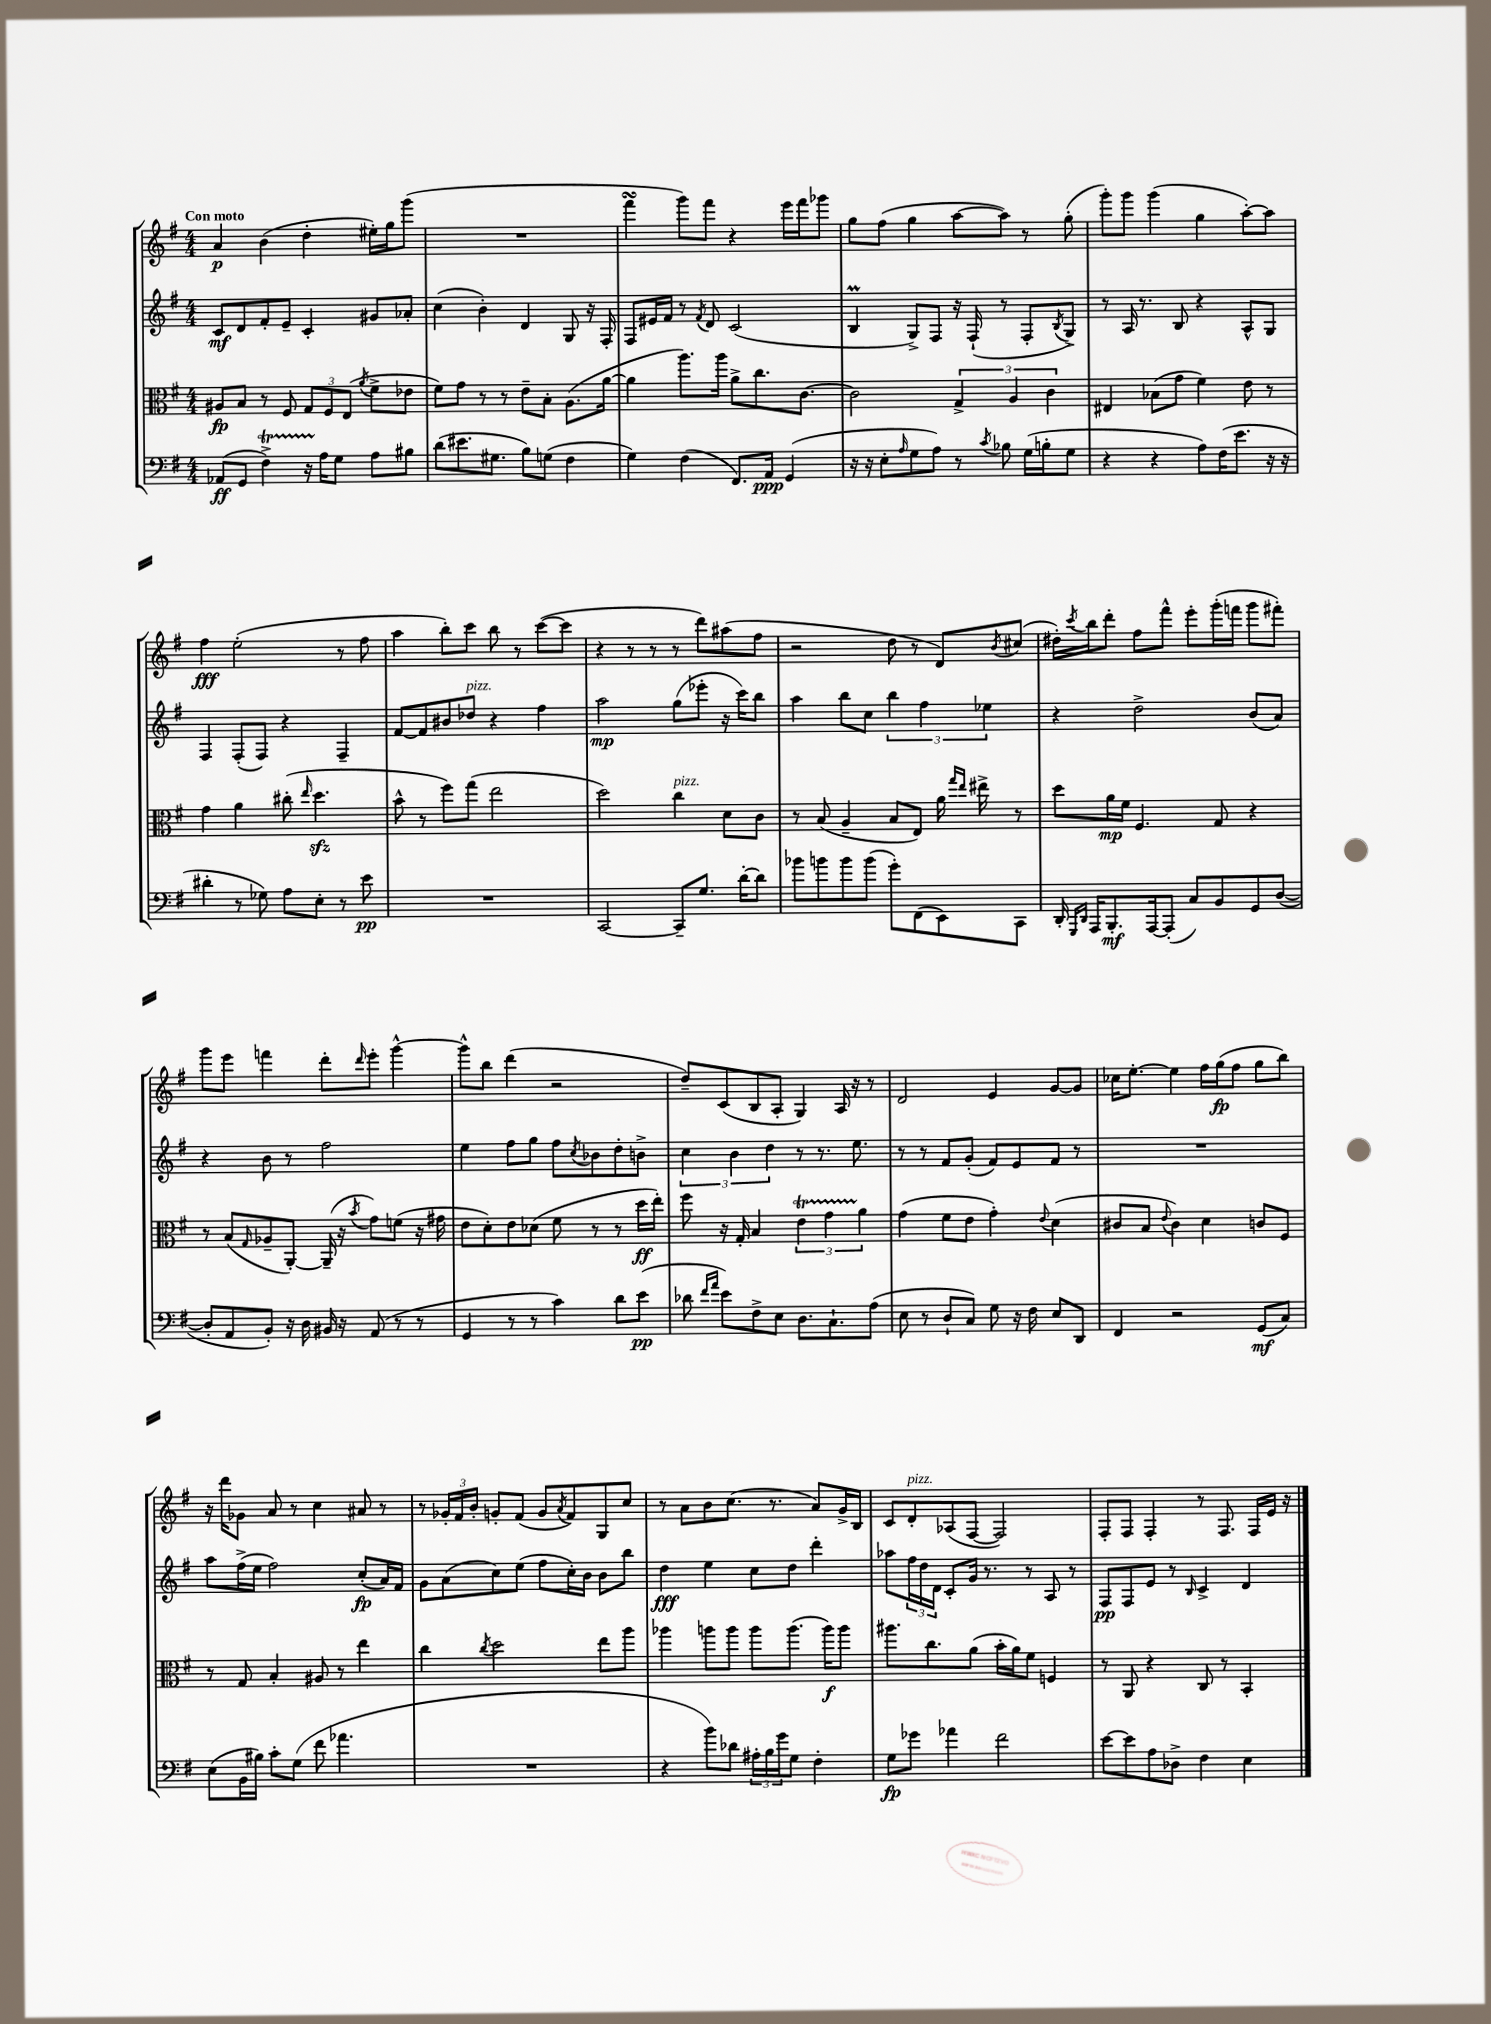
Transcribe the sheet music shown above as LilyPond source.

<<
\new StaffGroup <<
\new Staff = "s0" {
    \clef treble \key g \major \numericTimeSignature \time 4/4 \tempo "Con moto"
    a'4\p b'4( d''4-. eis''16-.) g''16 g'''8( |
    R1 |
    fis'''4\turn g'''8) fis'''8 r4 e'''16 fis'''16 ges'''8 |
    g''8 fis''8( g''4 a''8~ a''8) r8 g''8-.( |
    g'''8-.) g'''8 g'''4( g''4 a''8~-.) a''8 |
    fis''4\fff e''2-.( r8 fis''8 |
    a''4 b''8-.) c'''8 b''8 r8 c'''8~( c'''8 |
    r4 r8 r8 r8 d'''8) ais''8( fis''8 |
    r2 d''8 r8 d'8) \acciaccatura { b'8 } cis''8( |
    dis''16-.) \acciaccatura { c'''8 } b''16 d'''8-. fis''8 fis'''8-^ e'''8-. g'''16-.( f'''16 g'''8 fis'''8-.) |
    g'''8 e'''8 f'''4 d'''8-. \grace { d'''16 } e'''8-. g'''4~-^ |
    g'''8-^ b''8 d'''4( r2 |
    d''8--) c'8( b8 a8-. g4) a16 r16 r8 |
    d'2 e'4 g'8~ g'8 |
    ces''16 e''8.~-. e''4 fis''16 g''16\fp( fis''8 g''8 b''8) |
    r16 d'''16 ges'8 a'8 r8 c''4 ais'8 r8 |
    r8 \tuplet 3/2 { ges'16-. fis'16 b'16-. } g'8-. fis'8( g'8 \acciaccatura { a'8 } fis'8) g8 c''8 |
    r8 a'8 b'8 c''8.( r8. a'8) g'16-> b16 |
    c'8 d'8-.^\markup { \italic "pizz." } aes8( fis8~ fis2) |
    fis8-. fis8 fis4-. r8 fis8. fis16 e'16 r16 \bar "|." |
}
\new Staff = "s1" {
    \clef treble \key g \major \numericTimeSignature \time 4/4
    c'8\mf d'8 fis'8-. e'8-- c'4-. gis'8 aes'8-. |
    c''4( b'4-.) d'4 g8 r16 fis16-. |
    fis8 eis'16 fis'16 r8 \acciaccatura { fis'8 } d'8 c'2( |
    b4\prall g8->) fis8 r16 fis16-!( r8 fis8-. \acciaccatura { b8 } g8->) |
    r8 a16 r8. b8 r4 a8-^ g8 |
    fis4 fis8-.( fis8) r4 fis4-- |
    fis'8~ fis'8 bis'8 des''8^\markup { \italic "pizz." } r4 fis''4 |
    a''2\mp g''8( ees'''8-. r16 c'''16) b''8 |
    a''4 b''8 c''8 \tuplet 3/2 { b''4 fis''4 ees''4 } |
    r4 d''2-> b'8( a'8) |
    r4 b'8 r8 fis''2 |
    e''4 fis''8 g''8 fis''8 \acciaccatura { c''8 } bes'8 d''8-. b'8-> |
    \tuplet 3/2 { c''4 b'4 d''4 } r8 r8. e''8. |
    r8 r8 fis'8 g'8-.( fis'8) e'8 fis'8 r8 |
    R1 |
    a''8 fis''16->( e''16 fis''2) c''8-.\fp( a'16) fis'16 |
    g'8 a'8( c''8) e''8( fis''8 c''16-.) b'16 b'8 b''8 |
    d''4\fff e''4 c''8 d''8 d'''4-. |
    aes''8 \tuplet 3/2 { fis''16 d''16 d'16 } c'8-. g'16 r8. r8 a8 r8 |
    fis8\pp fis8 e'8 r8 \grace { b16 } c'4-> d'4 \bar "|." |
}
\new Staff = "s2" {
    \clef alto \key g \major \numericTimeSignature \time 4/4
    ais8\fp b8 r8 fis8 \tuplet 3/2 { g8 fis8 e8( } \acciaccatura { a'8 } fis'8-> ees'8 |
    fis'8) g'8 r8 r8 e'8-- b8-. a8.( a'16~ |
    a'4 a''8.) a''16 a'8-> c''8. c'8.~ |
    c'2 \tuplet 3/2 { g4-> a4 c'4 } |
    eis4 bes8( g'8 fis'4) e'8 r8 |
    g'4 a'4 cis''8-.( \grace { e''16 } d''4.\sfz |
    b'8-^ r8 fis''8) g''8( e''2 |
    d''2) c''4^\markup { \italic "pizz." } d'8 c'8 |
    r8 b8( a4-- b8 e8) a'16 \grace { g''16 e''16 } eis''16-> r8 |
    d''8 a'16\mp fis'16 fis4. g8 r4 |
    r8 b8( \grace { g16 } aes8-- a,8~-.) a,16--( r16 \acciaccatura { b'8 } g'8) f'8( r16 gis'16 |
    e'8 d'8-.) e'8 des'8( fis'8 r8 r8 d''16\ff e''16-.) |
    fis''8 r16 g16-. b4 \tuplet 3/2 { e'4\startTrillSpan g'4 a'4\stopTrillSpan } |
    g'4( fis'8 e'8 g'4-.) \appoggiatura { e'8 } d'4( |
    cis'8 b8 \appoggiatura { e'8 } cis'4) d'4 c'8 fis8 |
    r8 g8 b4-. ais8 r8 e''4 |
    c''4 \acciaccatura { c''8 } d''2 e''8 a''8 |
    aes''4 a''8 a''8 a''8 a''8.( a''16\f) a''8 |
    ais''8. c''8. a'8( b'16-. a'16) fis'8 f4 |
    r8 a,8 r4 c8 r8 b,4-. \bar "|." |
}
\new Staff = "s3" {
    \clef bass \key g \major \numericTimeSignature \time 4/4
    aes,8\ff( g,8 fis4->\startTrillSpan) r16 a16\stopTrillSpan g8 a8 bis8 |
    d'8( eis'8. gis8. b8) g8( fis4 |
    g4) fis4( fis,8.) a,16\ppp g,4( |
    r16 r16 e8-. \grace { a16 } g8 a8) r8 \acciaccatura { c'8 } bes8 g16( b16-. g8 |
    r4 r4 a8) fis16( e'8. r16 r16 |
    dis'4-. r8 ges8) a8 e8-. r8 e'8\pp |
    R1 |
    c,2~ c,8-- g8. d'16~-. d'8 |
    bes'8 b'8 b'8 b'8( g'8-.) fis,8( e,8) c,8 |
    d,16-. \grace { g,,16 d,16 } a,,16 b,,8.-.\mf a,,16~ a,,8-.( c8) b,8 g,8 d8~( |
    d8-. a,8 b,8-.) r16 d16 bis,16 r16 a,8( r8 r8 |
    g,4 r8 r8 c'4) d'8 e'8\pp( |
    des'8 \grace { fis'16 a'16 } e'8) fis8-> e8 d8. c8.-! a8( |
    e8 r8 d8-! c8) g8 r16 fis16 e8 d,8 |
    fis,4 r2 g,8\mf( c8) |
    e8( b,16 bis16) c'8-. g8( fis'8 aes'4. |
    R1 |
    r4 b'8) des'8 \tuplet 3/2 { ais16-. b16 g'16 } g8 fis4-. |
    g8\fp ges'8 aes'4 fis'2 |
    e'8~ e'8 a8 des8-> fis4 e4 \bar "|." |
}
>>
>>
\layout { \context { \Score \remove "Bar_number_engraver" } }
